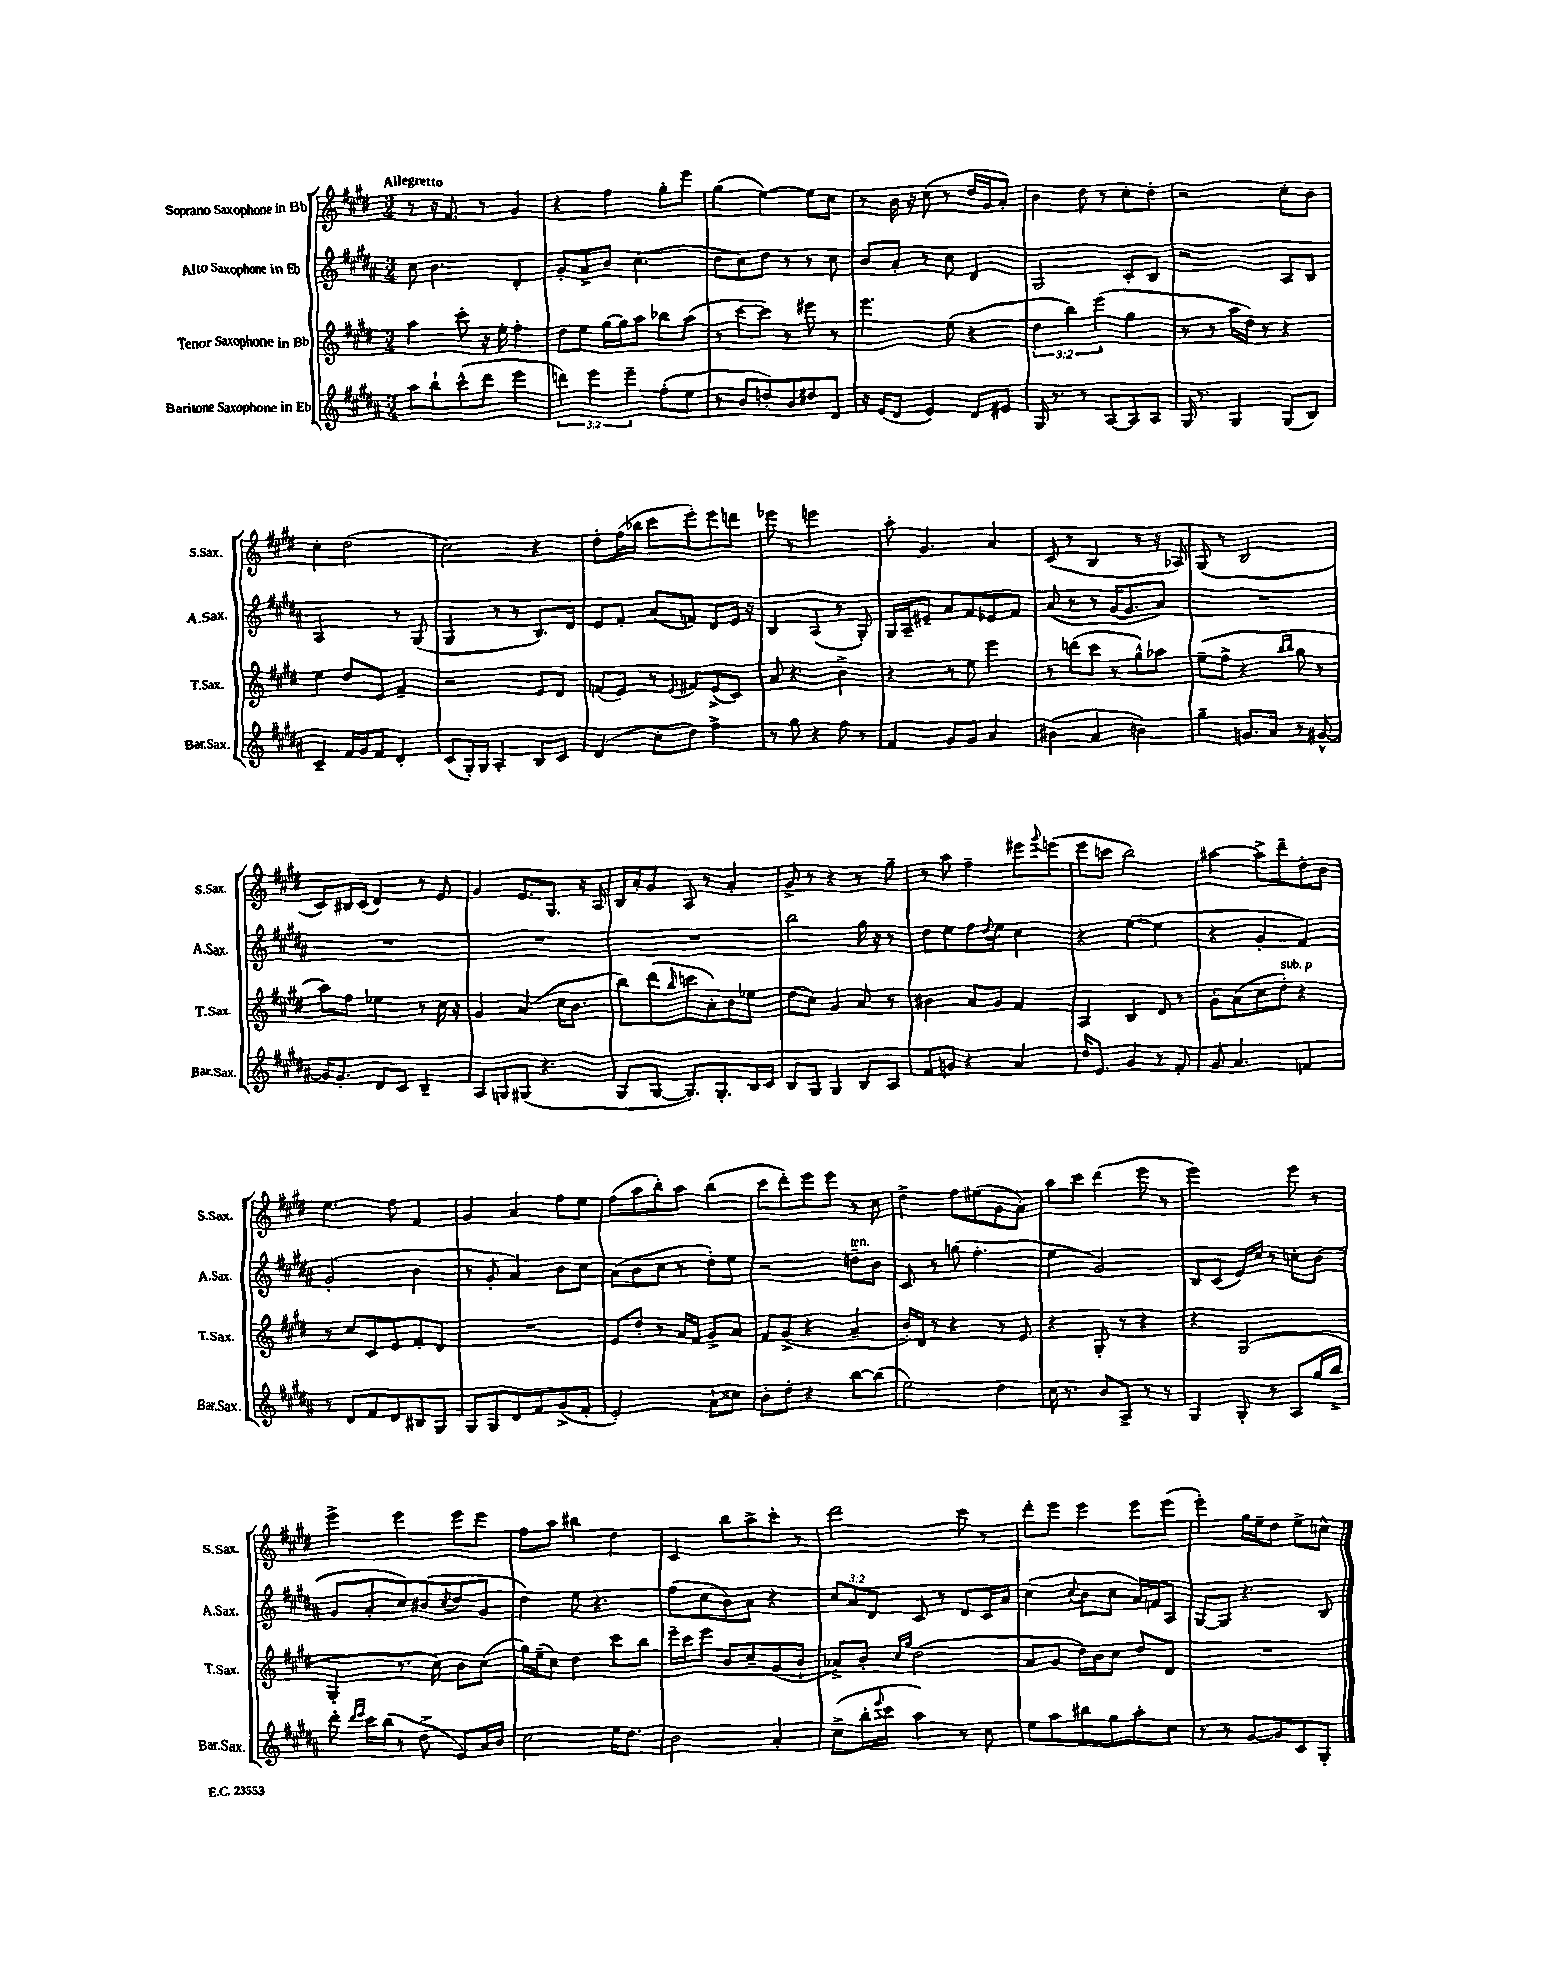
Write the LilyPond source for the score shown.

<<
\new StaffGroup <<
\new Staff = "s0" \with { instrumentName = "Soprano Saxophone in Bb" shortInstrumentName = "S.Sax." } {
    \clef treble \key e \major \numericTimeSignature \time 3/4 \tempo "Allegretto"
    r8 r16 fis'8. r8 gis'4 |
    r4 fis''4 gis''8-. e'''8 |
    gis''4( e''4~) e''8 cis''8 |
    r8 b'16 r16 cis''8( r8 dis''16 gis'16 a'8-.) |
    b'4 dis''8 r8 cis''8-. dis''8-. |
    r2 cis''8-. b'8 |
    cis''4-. dis''2( |
    cis''2) r4 |
    dis''8-. fis''16( bes''16 cis'''8 e'''8-.) e'''8 d'''8 |
    ees'''8 r8 e'''2 |
    a''8-. gis'4. a'4 |
    cis'8( r8 b4 r8 r16 aes16) |
    gis8( r8 b2 |
    cis'8) bis16 cis'16( dis'4) r8 e'8 |
    gis'4 e'8. gis8. r16 a16 |
    b16 a'16-. gis'8 a8 r8 a'4-. |
    gis'8-> r8 r4 r8 gis''8-- |
    r8 a''8 fis''4-- eis'''8 \appoggiatura { gis'''8 } e'''8( |
    e'''8 c'''8 b''2) |
    ais''4~ ais''8-> dis'''8-- dis''8-. b'8 |
    e''4. fis''8 fis'4 |
    gis'4 a'4 fis''8 e''8 |
    fis''8( a''8 b''8-.) a''8 b''4( |
    cis'''8 dis'''8-.) e'''8 e'''8 r8 cis''8 |
    dis''4-> fis''8 eis''8( gis'8 a'8-.) |
    a''8 cis'''8 dis'''4( e'''8 r8 |
    e'''2) e'''8 r8 |
    e'''4-> e'''4 e'''8 e'''8 |
    fis''8 a''8 bis''4 dis''4 |
    cis'4 b''8 a''8-> cis'''8-. r8 |
    dis'''2 cis'''8 r8 |
    dis'''8-. e'''8 e'''4 e'''8 e'''8( |
    e'''4-.) gis''16 e''16-- dis''8 e''8-> c''8-^ \bar "|." |
}
\new Staff = "s1" \with { instrumentName = "Alto Saxophone in Eb" shortInstrumentName = "A.Sax." } {
    \clef treble \key b \major \numericTimeSignature \time 3/4 \override Staff.TupletNumber.text = #tuplet-number::calc-fraction-text
    cis''8 b'4. dis'4-. |
    gis'8-. ais'8-> b'8 cis''4.( |
    dis''8 cis''8) dis''8 r8 r8 cis''8 |
    b'8 ais'8-. r8 cis''8 dis'4 |
    gis2 cis'8-. b8 |
    r2 ais8 b8 |
    ais2 r8 gis8( |
    gis4 r8 r8 b8.) dis'16 |
    e'8 fis'8-. ais'8( f'8) dis'8 e'16 r16 |
    b4 ais4( r8 gis8-.) |
    gis16 ais16-- eis'8-- ais'8 fis'8 ees'8 fis'8 |
    ais'8( r8 r8 gis'16~ gis'8. ais'8) |
    R2. |
    R2. |
    R2. |
    R2. |
    b''2 gis''16 r16 r8 |
    dis''8 e''8 fis''8 \appoggiatura { dis''8 } e''8 cis''4 |
    r4 e''4~( e''4 |
    r4 gis'4-. fis'4) |
    gis'2-.( b'4 |
    r8 gis'8-. ais'4) b'8 cis''8 |
    ais'8( b'8 cis''8 r8 dis''8-.) e''8 |
    r2 d''8--^\markup { \italic "ten." } b'8 |
    cis'8 r8 g''8( fis''4.-. |
    e''4 gis'2) |
    b8 cis'8( e'16) cis''16 r8 c''8-. b'8( |
    gis'8 ais'8-. cis''8) bis'8( \acciaccatura { cis''8 } dis''8 gis'8 |
    dis''4) e''8 r4. |
    fis''8( cis''8 b'8) ais'8 r4 |
    \tuplet 3/2 { cis''8 ais'8 dis'8 } cis'8 r8 dis'8 cis'16 ais'16 |
    cis''4( \appoggiatura { cis''8 } b'8 cis''8 ais'16) f'16 ais8 |
    gis8~ gis8 r4. b8 \bar "|." |
}
\new Staff = "s2" \with { instrumentName = "Tenor Saxophone in Bb" shortInstrumentName = "T.Sax." } {
    \clef treble \key e \major \numericTimeSignature \time 3/4 \override Staff.TupletNumber.text = #tuplet-number::calc-fraction-text
    a''4 cis'''8-. r16 e''16-. fis''4-. |
    dis''8 e''8 gis''16~ gis''16 a''8 bes''8 a''8( |
    r8 cis'''8~ cis'''8) r8 eis'''8 r8 |
    e'''4. e''8( r4 |
    \tuplet 3/2 { dis''4 b''4) e'''4( } gis''4 |
    r8 r8 a''16 dis''16) r8 r4 |
    e''4 dis''8 e'8 fis'4-- |
    r2 e'8 dis'8 |
    f'8( e'8) r8 \appoggiatura { e'8 } fis'8 e'8->( cis'8) |
    a'8 r4. b'4-> |
    r4 r8 e''8 e'''4 |
    r8 d'''8( cis'''8 r8 gis''8-^) aes''8 |
    e''8--( fis''8-> r4 \grace { b''16 b''16 } gis''8 r8 |
    a''8) fis''8 ees''4 r8 cis''16 r16 |
    gis'4 a'4( cis''16 b'8. |
    b''8) dis'''8( \grace { b''16 } c'''8 a'8-.) b'8 ees''8 |
    dis''8( cis''8) gis'4 a'8 r8 |
    bis'4 a'8 gis'8 fis'4 |
    a4 b4 dis'8 r8 |
    gis'8-. a'8( cis''8 dis''8-.^\markup { \italic "sub. p" }) r4 |
    r8 cis''8 cis'8 e'8 fis'8-. dis'8 |
    R2. |
    e'8 dis''8-. r8 a'16 fis'16 gis'8-> a'8 |
    fis'8 gis'8->( r4 a'4-- |
    b'16-.) dis'16 r8 r4 r8 e'8 |
    r4 gis8-. r8 r4 |
    r4 gis2( |
    gis4-. r8. cis''16) b'8 cis''8( |
    gis''16) e''16--( cis''8) dis''4 cis'''8 b''8 |
    e'''16-- cis'''16 e'''8 b'8 cis''8-- gis'8( b'8-! |
    aes'8->) b'8-. \grace { cis''16 gis''16 } dis''2( |
    a'8 gis'8 dis''16) b'16 cis''8 dis''8 dis'8 |
    R2. \bar "|." |
}
\new Staff = "s3" \with { instrumentName = "Baritone Saxophone in Eb" shortInstrumentName = "Bar.Sax." } {
    \clef treble \key b \major \numericTimeSignature \time 3/4 \override Staff.TupletNumber.text = #tuplet-number::calc-fraction-text
    ais''8 b''8-! cis'''8-^( dis'''8 e'''4 |
    \tuplet 3/2 { d'''4) e'''4 e'''4-- } fis''8-.( e''8 |
    r8 b'8 d''8-.) b'8 dis''8 dis'8 |
    r16 e'16( dis'8 e'4) dis'8 eis'8 |
    gis16 r8. r8 ais8~ ais8 ais8 |
    gis16 r8. gis4 gis8( b8) |
    cis'4-- fis'16 gis'16 fis'8 dis'4-. |
    cis'8( gis16-.) gis16 ais4-. b8 cis'8 |
    dis'4( cis''8-. dis''8) fis''4-> |
    r8 gis''8 r4 fis''8 r8 |
    fis'4 gis'8 gis'8 ais'4 |
    bis'4( ais'4 b'4) |
    gis''4-- g'8. ais'16 r8 gis'8~-^ |
    gis'16 gis'8.-. dis'8 cis'8 b4-- |
    ais8 g8 gis8( r4. |
    gis8 gis8~ gis8.) gis8.-. b16 cis'16 |
    b8 gis8 gis4 b8 ais8 |
    fis'8 g'8 r4 ais'4 |
    dis''16 e'8. gis'4 r8 fis'8-. |
    gis'8 ais'4. f'4 |
    r8 dis'8 fis'8 dis'8 bis8 gis8 |
    gis8 gis8 dis'8 fis'8 gis'8->( fis'8-. |
    e'2-.) ais'8-! cisis''8 |
    b'8-. dis''8-. r4 b''8~ b''8( |
    e''2) dis''4 |
    cis''16 r8. b'8 ais8-> r8 r8 |
    gis4 gis8-. r8 ais8 gis''16 b''16-> |
    dis'''8-. \grace { dis'''16 e'''16 } cis'''16 b''16( r8 dis''8-> e'8) ais'16 b'16 |
    cis''2 e''16 dis''8. |
    b'2 ais'4-. |
    cis''8->( b''16-. \appoggiatura { e'''8 } cis'''16 ais''4) r8 cis''8 |
    e''8 ais''8 bis''8 gis''8 ais''8-. cis''8 |
    r8 r8 gis'8~ gis'8 cis'8 gis8-. \bar "|." |
}
>>
>>
\layout { \context { \Score \remove "Bar_number_engraver" } }
